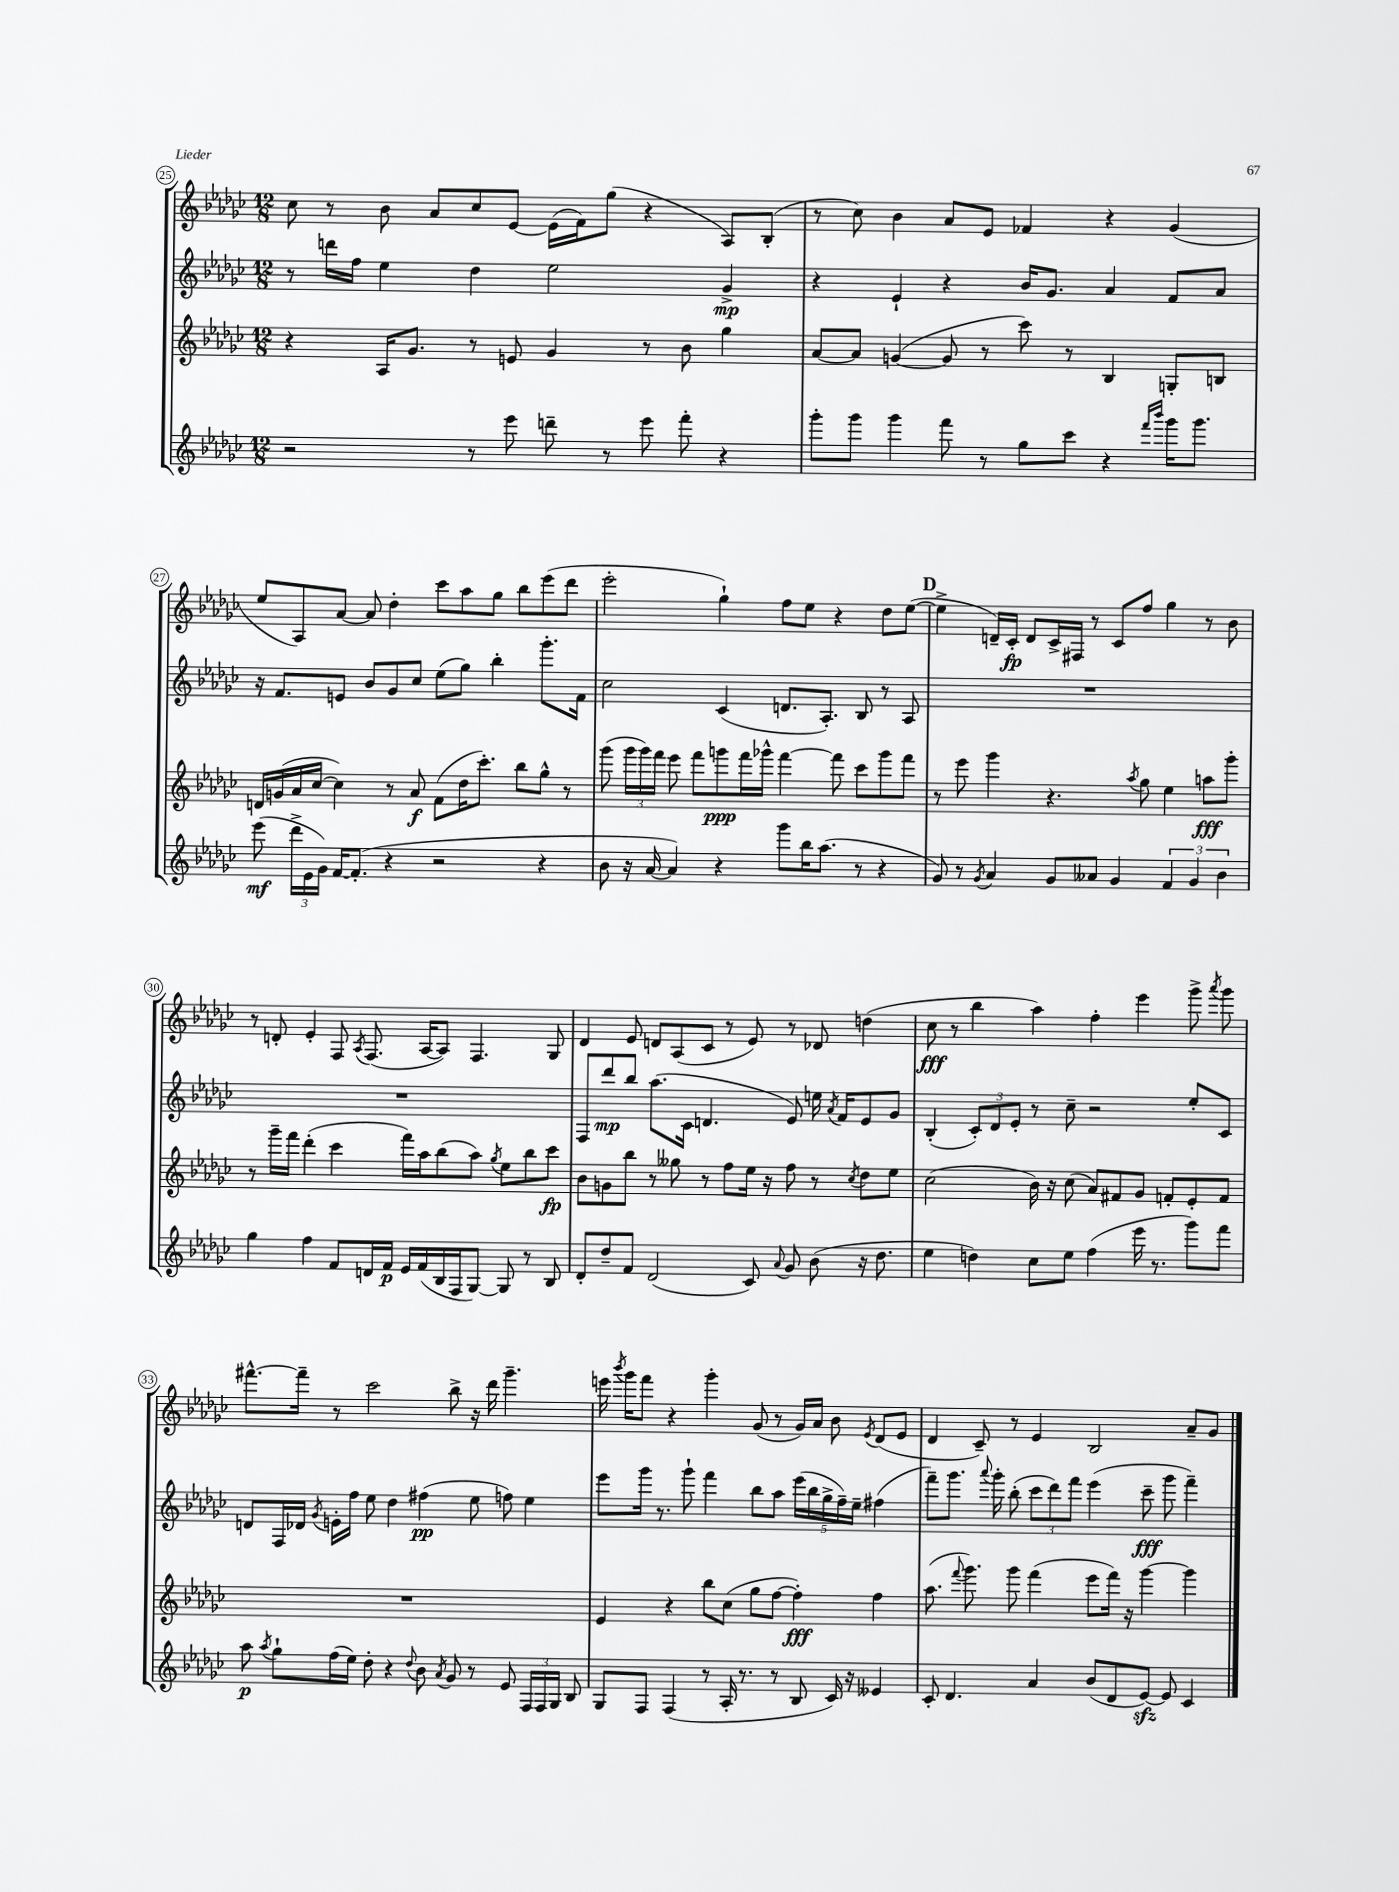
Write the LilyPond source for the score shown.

<<
\new StaffGroup <<
\new Staff = "s0" {
    \clef treble \key ges \major \numericTimeSignature \time 12/8
    \autoBeamOff ces''8 r8 bes'8 aes'8[ ces''8 ees'8]~ ees'16[( f'16) ges''8]( r4 aes8[) bes8]-.( |
    r8 ces''8) bes'4 aes'8[ ees'8] fes'4 r4 ges'4( |
    ees''8[ aes8) aes'8]~ aes'8 des''4-. ces'''8[ aes''8 ges''8] bes''8[ ees'''8( des'''8] |
    ees'''2-. ges''4-!) f''8[ ees''8] r4 des''8[ ees''8]~( |
    \mark \markup { \bold "D" } ees''4-> d'16[--) ces'16]-.\fp d'8[ ces'16-> fis16] r8 ces'8[ f''8] ges''4 r8 bes'8 |
    r8 d'8-. ees'4-. f8 \acciaccatura { aes8 } f8.( aes16[~ aes8]) f4. ges8 |
    des'4 ees'8 d'8[ aes8( ces'8] r8 ees'8) r8 des'8 d''4( |
    ces''8\fff r8 bes''4 aes''4) f''4-. ees'''4 ges'''8-> \acciaccatura { aes'''8 } ges'''8 |
    fis'''8.[~-^ fis'''16]-- r8 ces'''2 bes''8-> r16 des'''16 ges'''4.-- |
    e'''16 \acciaccatura { bes'''8 } ges'''16[ f'''8] r4 ges'''4-. ges'8( r8 ges'16[) aes'16] bes'8 \acciaccatura { ees'8 } des'8[( ees'8] |
    des'4 ces'8--) r8 ees'4 bes2 aes'8[-- ges'8] \bar "|." |
}
\new Staff = "s1" {
    \clef treble \key ges \major \numericTimeSignature \time 12/8
    \autoBeamOff r8 d'''16[ f''16] ees''4 des''4 ees''2 ges'4->\mp |
    r4 ees'4-! r4 bes'16[ ges'8.] aes'4 f'8[ aes'8] |
    r16 f'8.[ e'8] bes'8[ ges'8 ces''8] ees''8[( ges''8]) bes''4-. ges'''8.[-. f'16] |
    ces''2 ces'4( d'8.[ aes8.]-.) bes8 r8 aes8 |
    \mark \markup { \bold "D" } R1. |
    R1. |
    f8[ des'''8\mp bes''8] aes''8.[( ces'16] d'4. ees'8) e''16 \acciaccatura { aes'8 } f'16[ ees'8 ges'8] |
    bes4-.( \tuplet 3/2 { ces'8[-.) des'8 ees'8]-. } r8 ces''8-- r2 ees''8[-. ces'8] |
    d'8[ f16 des'16] \acciaccatura { ges'8 } e'16[-. f''16] ees''8 des''4 fis''4\pp( ees''8 f''8) ees''4 |
    ees'''8[ ges'''16] r8. ges'''8-! f'''4 bes''8[ aes''8] \tuplet 5/4 { ees'''16[( bes''16 ges''16-> f''16--) ees''16]-- } fis''4( |
    f'''8[--) ges'''8.] \appoggiatura { aes'''8 } ges'''16-. bes''8-.( \tuplet 3/2 { ces'''8[ des'''8) f'''8] } ees'''4( ces'''8--\fff ges'''8 f'''4--) \bar "|." |
}
\new Staff = "s2" {
    \clef treble \key ges \major \numericTimeSignature \time 12/8
    \autoBeamOff r4 aes16[ ges'8.] r8 e'8 ges'4 r8 bes'8 ges''4 |
    aes'8[~ aes'8] g'4~( g'8 r8 ces'''8) r8 bes4 g8[-. b8] |
    d'16[ g'16( aes'16 ces''16]~ ces''4) r8 aes'8\f f'8[( des''16 ces'''8.]-.) bes''8[ ges''8]-^ r8 |
    ges'''8( \tuplet 3/2 { ges'''16[ ges'''16) f'''16] } ees'''8 f'''8[ g'''8\ppp f'''16 ges'''16]-^ f'''4~ f'''8 ces'''8[ ges'''8 f'''8] |
    \mark \markup { \bold "D" } r8 ees'''8 ges'''4 r4. \acciaccatura { aes''8 } ges''8 ees''4 a''8[\fff ges'''8]-. |
    r8 ges'''16[-- f'''16] des'''4-.( ces'''4 f'''16[) aes''16 bes''8( aes''8]) \acciaccatura { ges''8 } ees''8[ bes''8 ces'''8]\fp |
    bes'8[ g'8 bes''8] r8 geses''8 r8 f''8[ ees''16] r16 f''8 r8 \acciaccatura { ces''8 } des''8[ ees''8] |
    ces''2( bes'16) r16 ces''8( aes'8[) fis'8 ges'8] f'8[-. ees'8-. f'8] |
    R1. |
    ees'4 r4 bes''8[ ces''8]( ges''8[ f''8]~ f''4-.\fff) f''4 |
    aes''8.( \appoggiatura { f'''8 } ges'''8.) ges'''8 f'''4( ees'''8[ f'''16]) r16 ges'''4~ ges'''4 \bar "|." |
}
\new Staff = "s3" {
    \clef treble \key ges \major \numericTimeSignature \time 12/8
    \autoBeamOff r2 r8 ees'''8 d'''8-- r8 ees'''8 f'''8-. r4 |
    ges'''8[-. ges'''8] ges'''4 f'''8 r8 ges''8[ ces'''8] r4 \grace { f'''16[ bes'''16] } ges'''16[ ges'''8.] |
    ees'''8\mf( \tuplet 3/2 { des'''16[-> ees'16 ges'16]) } f'16[~ f'8.]-.( r4 r2 r4 |
    bes'8 r16 aes'16~ aes'4) r4 ges'''8[ bes''16 aes''8.]( r8 r4 |
    \mark \markup { \bold "D" } ges'8) r8 \acciaccatura { ges'8 } aes'4 ges'8[ aeses'8] ges'4 \tuplet 3/2 { f'4 ges'4 bes'4 } |
    ges''4 f''4 f'8[ d'16 f'16]\p ees'16[ f'16( bes16 f16 ges8]~) ges8 r8 bes8 |
    des'8[-. des''8-- f'8] des'2( ces'8) \appoggiatura { aes'8 } ges'8 bes'8( r16 des''8. |
    ees''4 d''4) ces''8[ ees''8] f''4( ees'''16 r8. ges'''8[) f'''8] |
    aes''8\p \acciaccatura { aes''8 } ges''8[-! f''16( ees''16]) des''8-. r4 \appoggiatura { des''8 } bes'8 \acciaccatura { aes'8 } ges'8 r8 ees'8 \tuplet 3/2 { f16[ f16 ges16] } bes8 |
    ges8[ f8] f4( r8 aes16-. r8. r8 bes8 ces'16) r16 eeses'4 |
    ces'8-. des'4. aes'4 bes'8[( des'8 ees'8]~\sfz) ees'8 ces'4 \bar "|." |
}
>>
>>
\layout { \context { \Score currentBarNumber = #25 \override BarNumber.stencil = #(make-stencil-circler 0.1 0.3 ly:text-interface::print) } }
